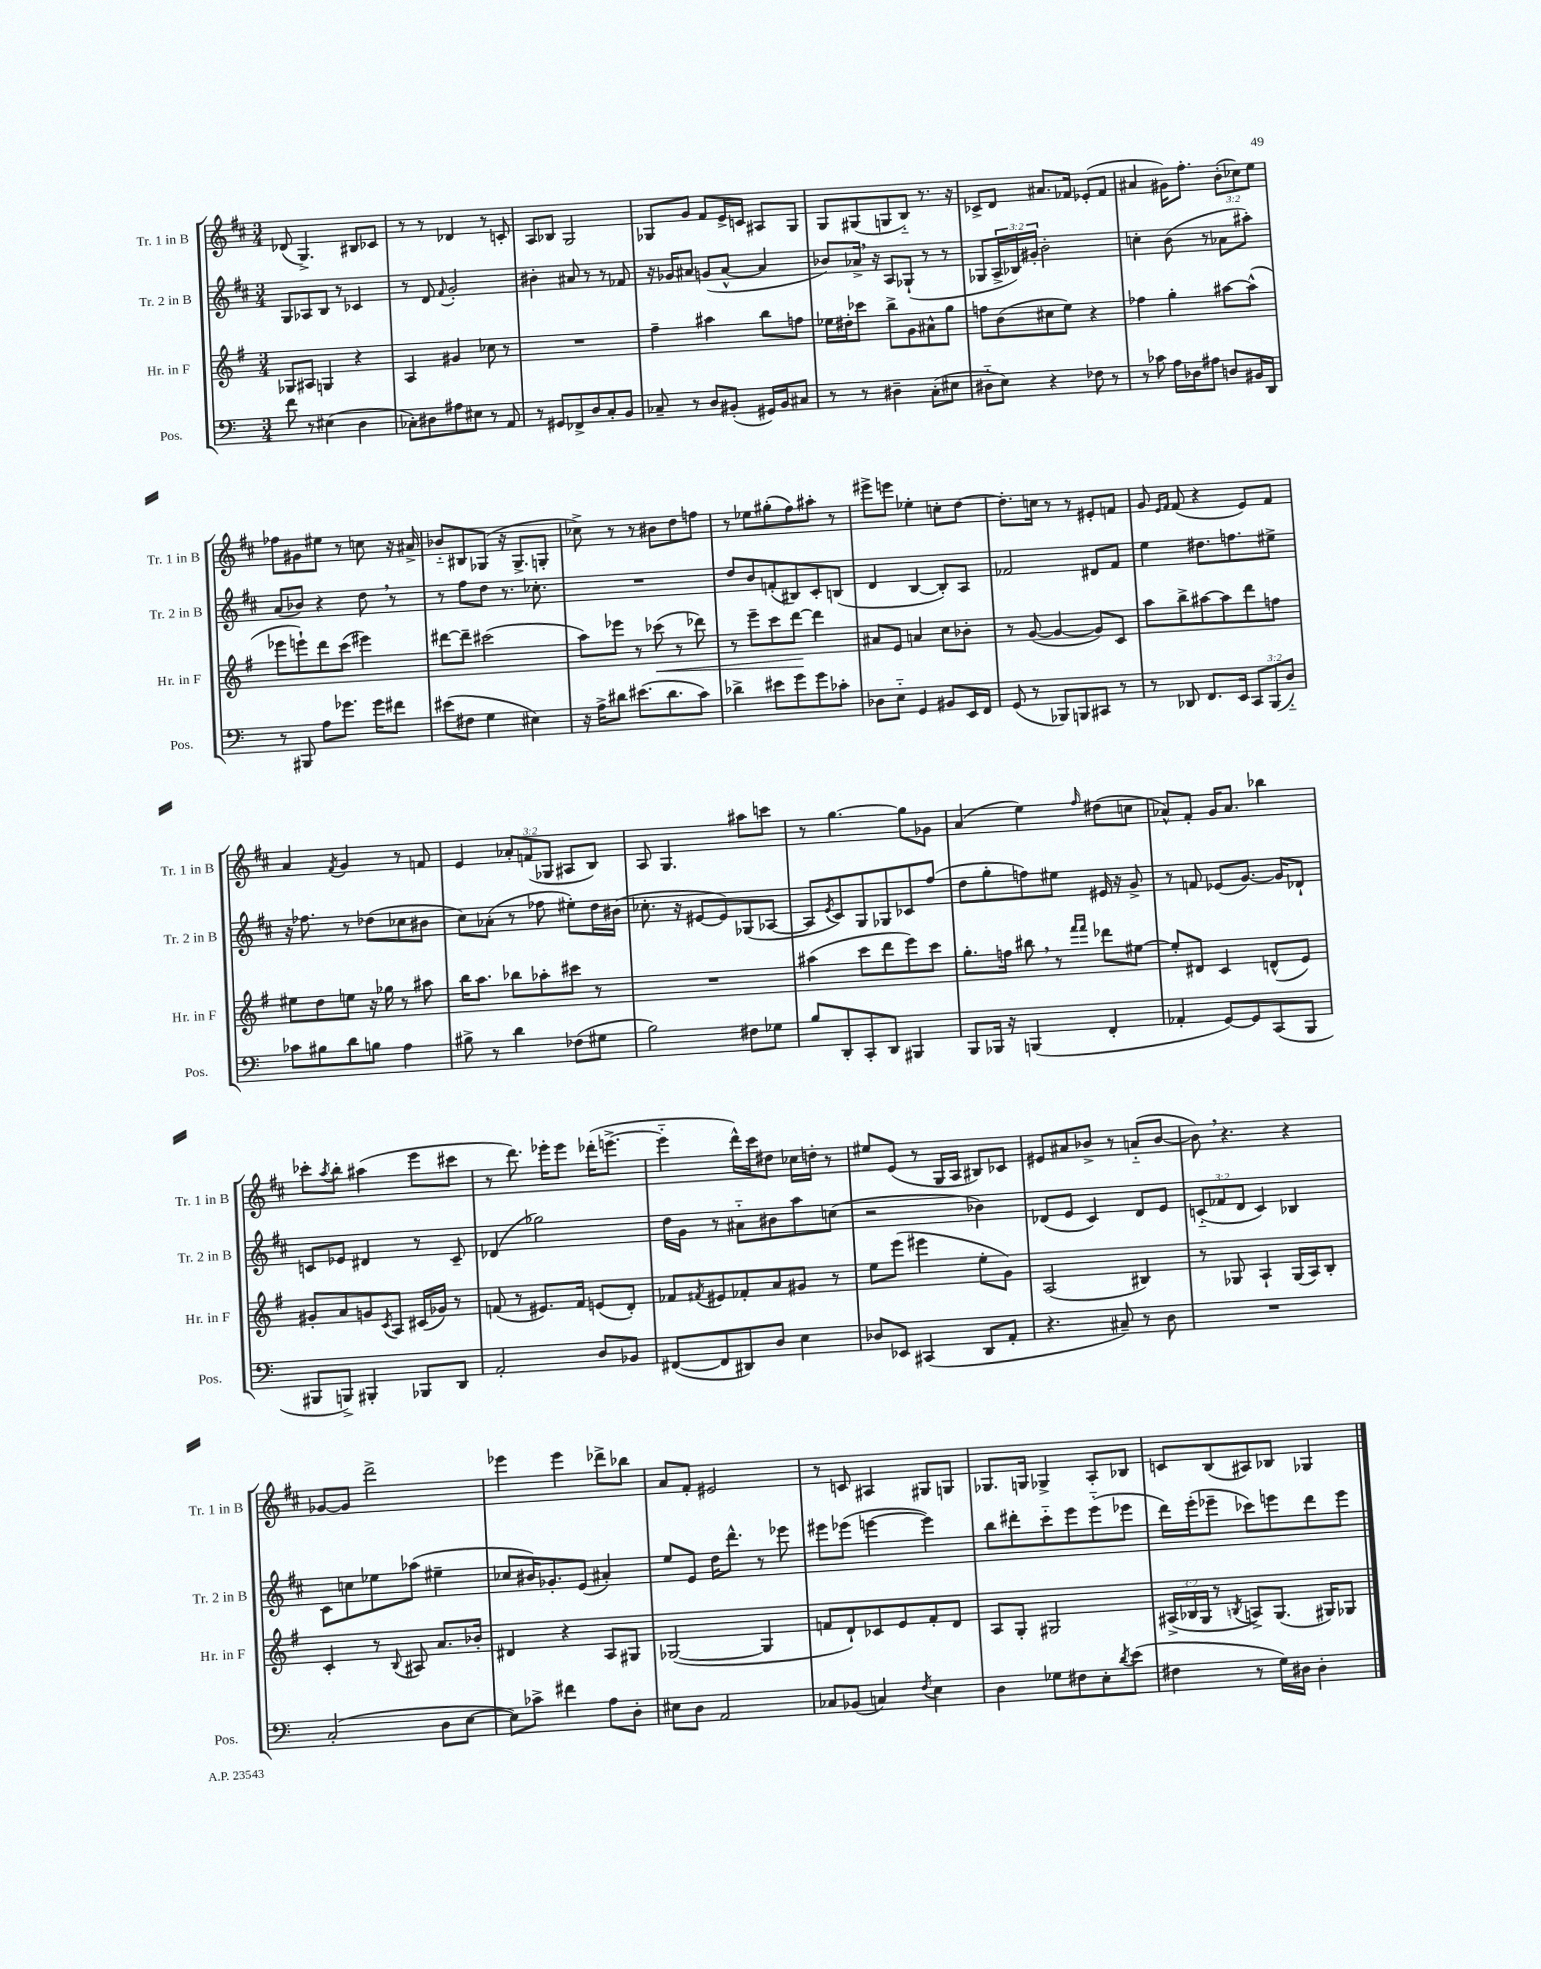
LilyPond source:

<<
\new StaffGroup <<
\new Staff = "s0" \with { instrumentName = "Tr. 1 in B" shortInstrumentName = "Tr. 1 in B" } {
    \clef treble \key d \major \numericTimeSignature \time 3/4 \override Staff.TupletNumber.text = #tuplet-number::calc-fraction-text
    des'8( g4.->) bis8 ces'8 |
    r8 r8 des'4 r8 c'8-. |
    a8 bes8 g2 |
    ges8 g'8 fis'8 e'16-> c'16 ais8 ges8 |
    g8 gis8( g8 b8-_) r8. r16 |
    ces'8-> d'8 ais'8. fes'16 ees'8-.( fes'8 |
    ais'4 gis'16) fis''8.-. \tuplet 3/2 { b'8-.( ces''8) e''8 } |
    fes''8 gis'8 eis''8 r8 c''8 r16 ais'16-> |
    bes'8-_ bis8 ges8( r16 ges8.-> g8-. |
    ces''8->) r8 r8 bis'8 d''8 f''8 |
    r8 ees''8 gis''8-.( fis''8) ais''8-. r8 |
    eis'''8-> e'''8 ees''4-. c''8-. d''8~ |
    d''8.-. c''16 r8 r8 eis'8-. f'8 |
    g'8 \grace { e'16 fis'16 } fis'8( r4 e'8) fis'8 |
    a'4 \acciaccatura { fis'8 } g'4 r8 f'8 |
    e'4 \tuplet 3/2 { aes'8-. f'8( ges8 } ais8 b8) |
    a8 g4. ais''8 c'''8 |
    r8 g''4.~ g''8 ges'8 |
    a'4( e''4) \grace { fis''16 } dis''8( c''8 |
    aes'8-^) fis'8-. g'16 aes'8. bes''4 |
    ces'''8-. \acciaccatura { a''8 } b''8-. ais''4( e'''8 cis'''8 |
    r8 d'''8.) ees'''16-. ees'''8 des'''16-.( e'''8.~-> |
    e'''4-_ d'''16-^) cis'''16 dis''8 ces''16 d''16-. r8 |
    eis''8 e'8( r8 g16 a16 bis8) ces'8 |
    eis'8 ais'8 bes'8-> r8 a'8-_( bes'8~ |
    bes'8) \breathe r4. r4 |
    ges'8~ ges'8 d'''2-> |
    ees'''4 ees'''4 des'''8-> bes''8 |
    a'8 fis'8-. eis'2 |
    r8 c'8 ais4 gis8 g8 |
    ges8. g16 ges4-> a8-. bes8 |
    c'8 b8( ais8) bes8 ges4 \bar "|." |
}
\new Staff = "s1" \with { instrumentName = "Tr. 2 in B" shortInstrumentName = "Tr. 2 in B" } {
    \clef treble \key d \major \numericTimeSignature \time 3/4 \override Staff.TupletNumber.text = #tuplet-number::calc-fraction-text
    g8 aes8 b8 r8 ces'4 |
    r8 d'8 \appoggiatura { fis'8 } g'2-. |
    bis'4-. ais'8 r8 r8 fes'8 |
    r16 ges'16 ais'8 g'8( ais'8~-^ ais'4 |
    bes'8) aes'16-> \breathe r16 a8 ges8-!( r8 r8 |
    ges8 \tuplet 3/2 { a16-> bes16) gis'16-. } b'2-. |
    c''4-. b'8( r8 aes'8 ais''8-.) |
    a'8( bes'8) r4 d''8 \breathe r8 |
    r8 fis''8 d''8 r8. ces''8.-. |
    R2. |
    d''8 b'8 f'8-.( bis8) cis'8-. b8( |
    d'4 b4~ b8-.) a8 |
    fes'2 dis'8 fes'8 |
    e''4 dis''8. f''8. eis''8-> |
    r16 fes''8. r8 des''8( ces''8 bis'8 |
    cis''8) aes'8-.( r8 fes''8 eis''8-.) d''16 bis'16( |
    ces''8.-. r16 eis'8~ eis'8) ges8( aes8~ |
    aes8 \acciaccatura { e'8 } cis'8) g8 ges8 ces'8 fis''8( |
    d''8 g''8-. f''8) eis''8 eis'16 r16 g'8-> |
    r8 f'8 ees'8( g'8.~) g'16 des'8-! |
    c'8 ees'8 dis'4 r8 c'8-- |
    des'4( ges''2) |
    d''16 g'16 r8 ais'8-_ bis'8 a''8 c''8( |
    r2 bes'4) |
    des'8( e'8 cis'4) des'8 e'8 |
    \tuplet 3/2 { c'8-_( fes'8 d'8 } c'4) bes4 |
    cis'8 c''8 ees''8 aes''8( eis''4-- |
    ces''8 bis'16) ges'8.-. e'8( ais'4-.) |
    e''8 e'8 d''16 d'''8.-^ r8 ees'''8 |
    eis'''8 ees'''8( e'''4~ e'''4) |
    b''8 dis'''8-. cis'''8-_ e'''8 e'''8-_( ees'''8 |
    d'''16) e'''16-.( ees'''8-- ces'''8) e'''8 d'''8 e'''8 \bar "|." |
}
\new Staff = "s2" \with { instrumentName = "Hr. in F" shortInstrumentName = "Hr. in F" } {
    \clef treble \key g \major \numericTimeSignature \time 3/4 \override Staff.TupletNumber.text = #tuplet-number::calc-fraction-text
    ges8 ais8 g4 r4 |
    a4 gis'4 ces''8 r8 |
    R2. |
    fis''4-- ais''4 b''8 f''8 |
    ees''16 dis''16-. ces'''8 b''8-> g'8 ais'8-^ g''8 |
    f''8 b'8( cis''8 e''8) r4 |
    fes''4 g''4-. ais''8~ ais''8-^( |
    ees'''8 e'''8-!) d'''8 c'''8( eis'''4) |
    dis'''8~ dis'''8-- cis'''2( |
    a''8) ees'''8 r8 ces'''8\<( r8 des'''8) |
    r8 e'''8-- c'''8 d'''8~\! d'''4 |
    ais'8 e'8 a'4 c''8 bes'8-. |
    r8 g'8~( g'4~ g'8) c'8 |
    a''8 b''8-> ais''8~ ais''8 d'''8 f''8 |
    eis''8 d''8 e''8 r16 ges''16 r8 ais''8 |
    b''16 a''8. bes''8 aes''8-. cis'''8 r8 |
    R2. |
    ais''4( c'''8 d'''8 e'''8) c'''8 |
    g''8.-. f''16 bis''8 \breathe r8 \grace { fis'''16 fis'''16 } des'''8 eis''8~ |
    eis''8-. dis'8 c'4 d'8-^( e'8) |
    gis'8-. a'8 g'8 \acciaccatura { c'8 } a8 cis'16( ges'16) r8 |
    f'8( r8 eis'8.) f'16 e'8( d'8-.) |
    fes'8 \acciaccatura { fis'8 } eis'8 fes'8-. a'8 gis'8 r8 |
    e''8 e'''8( eis'''4 e''8-. g'8) |
    a2( bis4) |
    r8 ges8 a4-! ges16( a16) b8-. |
    c'4-. r8 \appoggiatura { b8 } ais8 a'8. bes'16-. |
    dis'4 r4 a8 gis8 |
    ges2~( ges4 |
    f'8 d'8-!) ces'8 e'8 f'8-. d'8 |
    a8 g8-. gis2 |
    \tuplet 3/2 { ais16->( bes16 g16 } r8 \acciaccatura { b8 } a8->) g8.( gis16) ges8 \bar "|." |
}
\new Staff = "s3" \with { instrumentName = "Pos." shortInstrumentName = "Pos." } {
    \clef bass \key c \major \numericTimeSignature \time 3/4 \override Staff.TupletNumber.text = #tuplet-number::calc-fraction-text
    f'8 r8 eis4( d4 |
    ces8-.) dis8 ais8 eis8 r8 a,8 |
    r8 gis,8 fes,8-> d8 c8-. b,8 |
    ces8-- r8 d8 bis,8-.( gis,16) bis,16 cis8 |
    r8 r8 dis4-- c8-.( eis8 |
    dis8-_ e8) r4 fes8 r8 |
    r8 ces'8 a16 des16 ais8 d8 bis,16 d,16 |
    r8 bis,,8 a8 ges'8. ges'16 fis'8 |
    eis'8( fis8 g4 eis4) |
    r16 a16-> dis'8 eis'8.( dis'8. c'8) |
    des'4-> eis'8 g'8 g'8 ces'8-. |
    des8 e8-_ g,4 bis,8 e,16 f,16 |
    g,8( r8 bes,,8) b,,8 cis,8 r8 |
    r8 des,8 f,8. e,16 \tuplet 3/2 { c,8 b,,8( d8-_) } |
    ces'8 bis8 d'8 b8 a4 |
    bis8-> r8 d'4 fes8( gis8 |
    b2) fis8 ges8 |
    b8 d,8-. c,8-. d,8 bis,,4 |
    b,,8 bes,,16 r16 b,,4( f,4-. |
    aes,4-. g,8~) g,8 c,8( b,,8 |
    bis,,8 b,,8->) bis,,4-. bes,,8 d,8 |
    a,2-. d8 bes,8 |
    fis,8~( fis,8 dis,8) d8 e4 |
    des8 ees,8 cis,4( d,8 a,8-. |
    r4. cis8--) r8 d8 |
    R2. |
    c2-.( d8 e8~ |
    e8) ces'8-> fis'4 a8 d8-. |
    eis8 d8 a,2 |
    ces8 bes,8( c4) \acciaccatura { f8 } e4 |
    d4 ges8 fis8 e8-. \acciaccatura { d'8 } e'8( |
    fis4 r8 g16) dis16 dis4-. \bar "|." |
}
>>
>>
\layout { \context { \Score \remove "Bar_number_engraver" } }
